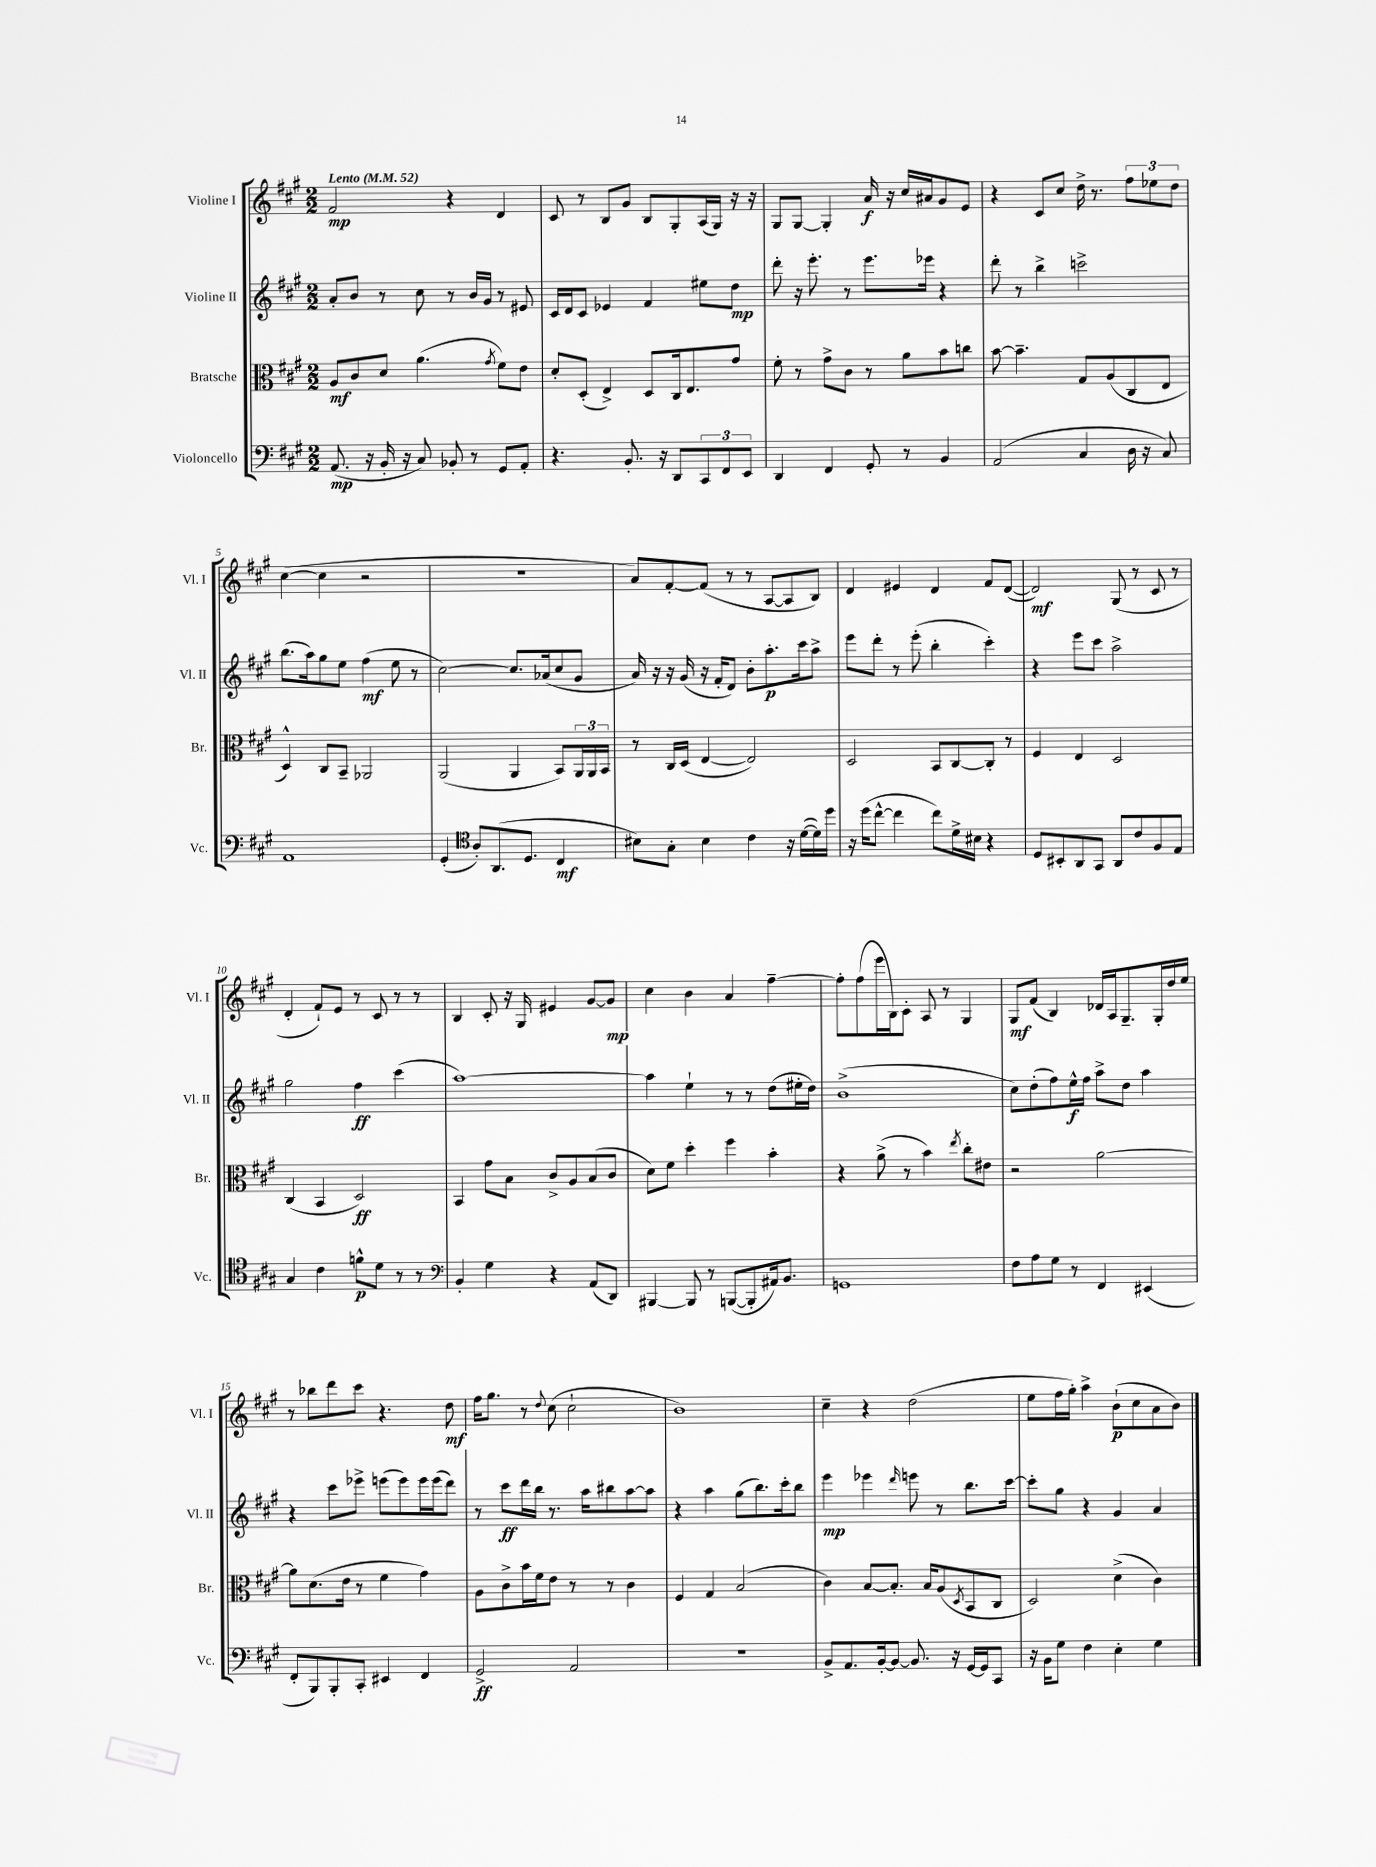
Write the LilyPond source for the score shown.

<<
\new StaffGroup <<
\new Staff = "s0" \with { instrumentName = "Violine I" shortInstrumentName = "Vl. I" } {
    \clef treble \key a \major \numericTimeSignature \time 2/2 \tempo "Lento" 4 = 52
    fis'2\mp r4 d'4 |
    cis'8 r8 b8 gis'8 b8 gis8-. a16( gis16) r16 r16 |
    gis8 gis8~ gis4-. a'16\f r16 cis''16 ais'16 gis'8 e'8 |
    r4 cis'8 cis''8 d''16-> r8. \tuplet 3/2 { fis''8 ees''8 d''8 } |
    cis''4~( cis''4 r2 |
    R1 |
    a'8) fis'8~-. fis'8( r8 r8 a8~ a8 b8) |
    d'4 eis'4 d'4 fis'8 d'8~( |
    d'2\mf) gis8( r8 cis'8 r8 |
    d'4-. fis'8-!) e'8 r8 cis'8 r8 r8 |
    b4 cis'8-. r16 gis16 eis'4 gis'8~ gis'8\mp |
    cis''4 b'4 a'4 fis''4~-- |
    fis''8-. fis''8( e'''16 b16) cis'8-. a8 r8 gis4 |
    gis8\mf fis'8( b4) des'16 a16 gis8.-- gis16-. d''16 e''16 |
    r8 bes''8 d'''8 cis'''8 r4. d''8\mf |
    fis''16 gis''8. r8 \appoggiatura { d''8 } cis''8( cis''2-! |
    b'1) |
    cis''4-- r4 d''2( |
    e''8 fis''16 gis''16-.) a''4-> b'8-!\p( cis''8 a'8 b'8) \bar "|." |
}
\new Staff = "s1" \with { instrumentName = "Violine II" shortInstrumentName = "Vl. II" } {
    \clef treble \key a \major \numericTimeSignature \time 2/2
    a'8-. b'8 r8 cis''8 r8 b'16 gis'16 r8 eis'8 |
    cis'16 d'16 cis'8 ees'4 fis'4 eis''8 d''8\mp |
    d'''8-. r16 e'''8.-. r8 e'''8. ees'''16 r4 |
    d'''8-. r8 b''4-> c'''2-> |
    b''8.( a''16) gis''8 e''8 fis''4\mf( e''8 r8 |
    cis''2~) cis''8. aes'16( cis''8 gis'8 |
    a'16) r16 r16 gis'16( r16 fis'16-. d'8) b'8-. a''8.-.\p cis'''16 a''8-> |
    e'''8 d'''8-. r8 e'''8-.( b''4-. cis'''4-.) |
    r4 e'''8 cis'''8 a''2-> |
    gis''2 fis''4\ff cis'''4( |
    a''1~) |
    a''4 e''4-! r8 r8 d''8( eis''16-. d''16) |
    b'1->( |
    cis''8) d''8-.( fis''8) e''16-^\f fis''16 a''8-> d''8 a''4 |
    r4 cis'''8 ees'''8-> e'''8( e'''8) e'''16 e'''16( d'''8) |
    r8 cis'''8\ff d'''16 b''16 r8. a''16 bis''8 a''8~ a''8 |
    r4 a''4 gis''8( b''8.) cis'''16-. b''8 |
    e'''4\mp ees'''4 \grace { d'''16 } e'''8 r8 b''8. cis'''16~ |
    cis'''8-. gis''8 r4 gis'4 a'4 \bar "|." |
}
\new Staff = "s2" \with { instrumentName = "Bratsche" shortInstrumentName = "Br." } {
    \clef alto \key a \major \numericTimeSignature \time 2/2
    a8\mf cis'8 d'8 a'4.( \acciaccatura { gis'8 } fis'8) e'8 |
    d'8-. d8-.( e4->) d8 cis16 e8. gis'8 |
    fis'8-. r8 gis'8-> cis'8 r8 a'8 b'8 c''8 |
    b'8~ b'4.-- gis8 a8( cis8 e8 |
    d4-^) cis8 b,8-- aes,2 |
    a,2( a,4 b,8) \tuplet 3/2 { a,16 a,16 b,16 } |
    r8 cis16 d16( e4~ e2) |
    d2 b,8 cis8~ cis8-. r8 |
    fis4 e4 d2 |
    cis4( b,4 d2\ff) |
    b,4 gis'8 b8 cis'8-> a8 b8( cis'8 |
    d'8) fis'8 d''4-. fis''4 b'4-. |
    r4 a'8->( r8 b'4) \acciaccatura { e''8 } cis''8-. eis'8 |
    r2 a'2~ |
    a'8 d'8.( e'16 r8 fis'4 gis'4) |
    a8 cis'8-> b'16 fis'16 e'8 r8 r8 cis'4 |
    fis4 gis4 b2( |
    cis'4) b8~ b8.-. b16 a8( \acciaccatura { d8 } b,8 cis8 |
    d2) d'4->( cis'4) \bar "|." |
}
\new Staff = "s3" \with { instrumentName = "Violoncello" shortInstrumentName = "Vc." } {
    \clef bass \key a \major \numericTimeSignature \time 2/2
    a,8.\mp( r16 b,16-. r16 cis8) bes,8-. r8 gis,8 a,8-. |
    r4. b,8.-. r16 d,8 \tuplet 3/2 { cis,8 fis,8 e,8 } |
    d,4 fis,4 gis,8-. r8 b,4 |
    a,2( cis4 d16 r16 cis8) |
    a,1 |
    gis,4-.( \clef tenor a8-.) a,8.( d8. cis4\mf |
    bis8) gis8-. bis4 cis'4 r16 d'16~( d'16) d''16 |
    r16 d''16( cis''8~-^ cis''4 cis''8) d'16-> bis16 r4 |
    d8 bis,8-. a,8 gis,8 a,8 cis'8 fis8 e8 |
    gis4 cis'4 f'8-^\p d'8 r8 r8 |
    \clef bass b,4-. gis4 r4 a,8( d,8) |
    bis,,4~ bis,,8 r8 b,,8~( b,,8-. ais,16) b,8. |
    g,1 |
    fis8 a8 gis8 r8 fis,4 eis,4( |
    fis,8-. b,,8) b,,8-. cis,8-. eis,4 fis,4 |
    gis,2->\ff a,2 |
    R1 |
    b,8-> a,8. b,16~-. b,8~ b,8. r16 gis,16~ gis,16 cis,8 |
    r16 b,16 gis8 fis4 e4-. gis4 \bar "|." |
}
>>
>>
